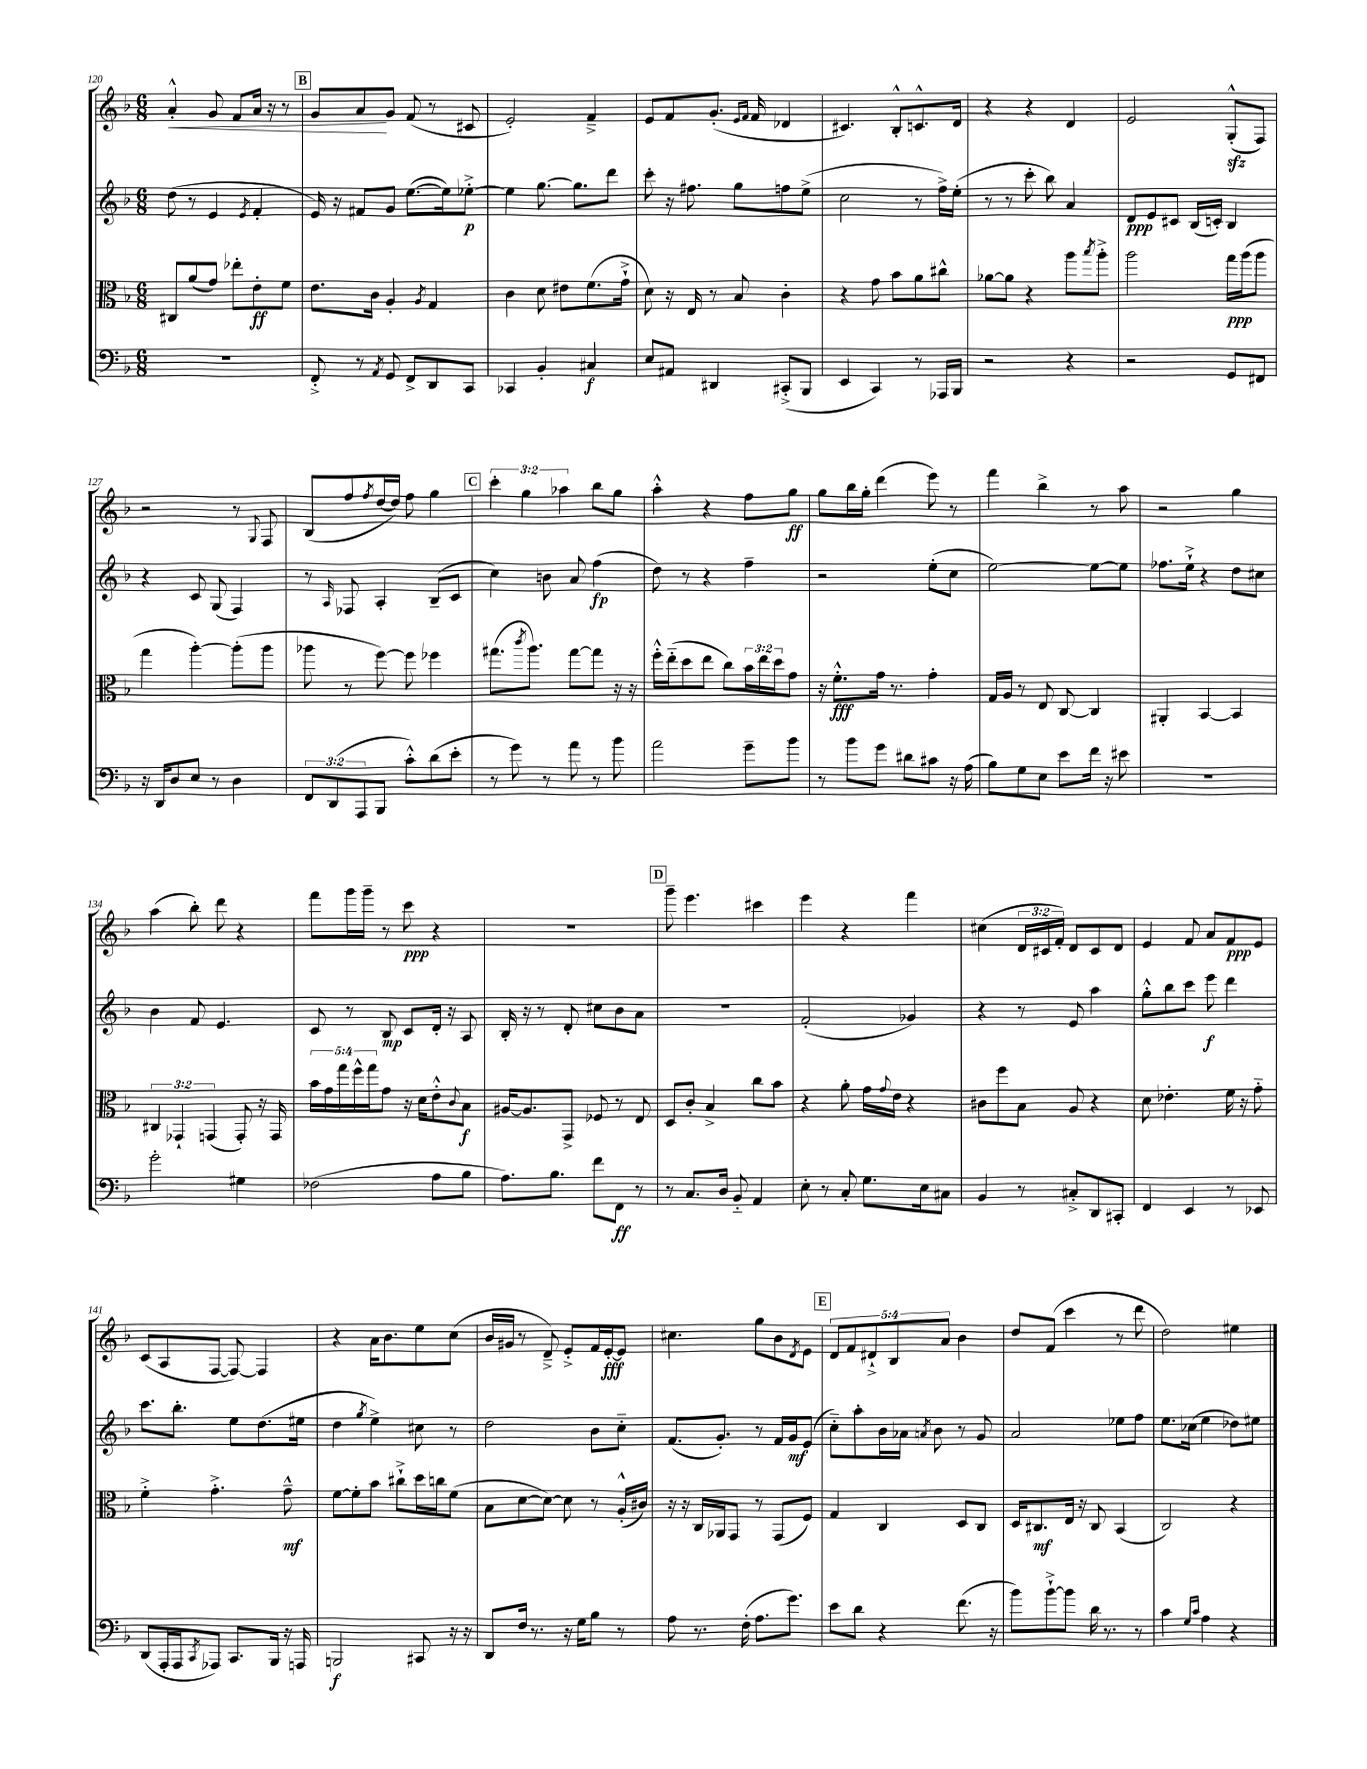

**kern	**dynam	**kern	**dynam	**kern	**dynam	**kern	**dynam
*part4	*part4	*part3	*part3	*part2	*part2	*part1	*part1
*staff4	*staff4	*staff3	*staff3	*staff2	*staff2	*staff1	*staff1
*clefF4	*	*clefC3	*	*clefG2	*	*clefG2	*
*k[b-]	*	*k[b-]	*	*k[b-]	*	*k[b-]	*
*M6/8	*	*M6/8	*	*M6/8	*	*M6/8	*
=120	=120	=120	=120	=120	=120	=120	=120
!	!	!	!	!	!	!	!LO:HP:b
2.r	.	8C#X/L	.	(8dd\	.	4a'^^/	<
.	.	(8a/	.	8r	.	.	.
.	.	8g/J)	.	4e/	.	8g/	.
.	.	8ee-X'\L	.	.	.	8f/L	.
.	.	.	.	8qe/	.	.	.
.	.	8e'\	ff	4f'/	.	16a/Jk	.
.	.	.	.	.	.	16r	.
.	.	8f\J	.	.	.	8r	.
!!LO:REH:place=s1:t=B
=121	=121	=121	=121	=121	=121	=121	=121
8FF'^/	.	8.e\L	.	16e/)	.	8g/L	.
.	.	.	.	16r	.	.	.
8r	.	.	.	8f#X/L	.	8a/	.
.	.	16c\Jk	.	.	.	.	.
8qAA/	.	.	.	.	.	.	.
8GG/	.	4A'/	.	8g/J	.	8g/J	[
8FF^/L	.	.	.	([8.ee\L	.	(8f/	.
.	.	8qA/	.	.	.	.	.
8DD/	.	4G/	.	.	.	8r	.
.	.	.	.	16ee\k])	.	.	.
8CC/J	.	.	.	[8ee-X'^\J	p	8c#X/	.
=122	=122	=122	=122	=122	=122	=122	=122
4CC-X/	.	4c\	.	4ee-\]	.	2e'/)	.
4BB-'/	.	8d\	.	[8.gg\	.	.	.
.	.	8e#X\L	.	.	.	.	.
.	.	.	.	8.gg\L]	.	.	.
4C#X/	f	(8.f\	.	.	.	4f~^/	.
.	.	.	.	8ddd\J	.	.	.
.	.	16g`^\Jk	.	.	.	.	.
=123	=123	=123	=123	=123	=123	=123	=123
8E/L	.	8d\)	.	8ccc'\	.	8e/L	.
8AA#X/J	.	16r	.	16r	.	8f/	.
.	.	16E/	.	8.ff#X\	.	.	.
4DD#X/	.	8r	.	.	.	(8.g'/J	.
.	.	8B-/	.	8gg\L	.	.	.
.	.	.	.	.	.	16qqe/LL	.
.	.	.	.	.	.	16qqf/JJ	.
.	.	.	.	.	.	16f/	.
(8CC#X'^/L	.	4c'\	.	8ffn\	.	4d-X/	.
8BBB-/J	.	.	.	(8ee^\J	.	.	.
=124	=124	=124	=124	=124	=124	=124	=124
4EE/	.	4r	.	2cc\	.	4.c#X/)	.
4CC/)	.	8g\	.	.	.	.	.
.	.	8b-\L	.	.	.	8B-'^^/L	.
8r	.	8a\	.	8r	.	8.cn^^/	.
16AAA-X/LL	.	8cc#X^^\J	.	16ff^\LL)	.	.	.
16BBB-/JJ	.	.	.	(16ee'\JJ	.	16d/Jk	.
=125	=125	=125	=125	=125	=125	=125	=125
2r	.	[8a-X\L	.	8r	.	4r	.
.	.	8a-\J]	.	8r	.	.	.
.	.	4r	.	8ccc'\	.	4r	.
.	.	.	.	8bb-\)	.	.	.
4r	.	8aa\L	.	4a/	.	4d/	.
.	.	8qbb-/	.	.	.	.	.
.	.	8aa'^\J	.	.	.	.	.
=126	=126	=126	=126	=126	=126	=126	=126
2r	.	2aa\	.	8d/L	ppp	2e/	.
.	.	.	.	8e/	.	.	.
.	.	.	.	8c#X/J	.	.	.
.	.	.	.	(16B-/LL	.	.	.
.	.	.	.	16cn'/JJ)	.	.	.
8GG/L	.	16gg\LL	ppp	4B-/	.	(8Gzz'^^/L	.
.	.	(16aa\J	.	.	.	.	.
8FF#X/J	.	8aa\J	.	.	.	8F/J)	.
!!LO:LB:g=z
=127	=127	=127	=127	=127	=127	=127	=127
16r	.	4gg\	.	4r	.	2r	.
16DD/KL	.	.	.	.	.	.	.
8D/	.	.	.	.	.	.	.
8E/J	.	[4aa'\)	.	8c/	.	.	.
8r	.	.	.	(8G/	.	.	.
4D\	.	(8aa'\L]	.	4F/)	.	8r	.
.	.	.	.	.	.	8qqG/	.
.	.	8aa\J	.	.	.	8F/	.
=128	=128	=128	=128	=128	=128	=128	=128
12FF/L	.	8aa-X\	.	8r	.	(8B-/L	.
(12DD/	.	.	.	.	.	.	.
.	.	.	.	16qqA/	.	.	.
.	.	8r	.	8F-X/	.	8ff/	.
12AAA/	.	.	.	.	.	.	.
.	.	.	.	.	.	8qff/	.
8BBB-/J	.	[8ff\)	.	4A'/	.	[16dd/L	.
.	.	.	.	.	.	16dd/JJ])	.
8c'^^\L)	.	8ff\]	.	.	.	8ff\	.
(8d\	.	4ff-X\	.	(8B-~/L	.	4gg\	.
8e'\J	.	.	.	8c/J	.	.	.
!!LO:REH:place=s1:t=C
=129	=129	=129	=129	=129	=129	=129	=129
8r	.	(8.gg#X\L	.	4cc\)	.	6ccc'\	.
8g\)	.	.	.	.	.	.	.
.	.	.	.	.	.	6gg\	.
.	.	8qccc/	.	.	.	.	.
.	.	8.aa\J)	.	.	.	.	.
8r	.	.	.	8bn\	.	.	.
.	.	.	.	.	.	6aa-X\	.
8a\	.	[8gg#\L	.	8a/	.	.	.
8r	.	8gg#\J]	.	(4ff\	fp	8bb-\L	.
8b-\	.	16r	.	.	.	8gg\J	.
.	.	16r	.	.	.	.	.
=130	=130	=130	=130	=130	=130	=130	=130
2a\	.	16ff'^^\LL	.	8dd\)	.	4aa'^^\	.
.	.	(16ee\J	.	.	.	.	.
.	.	8dd\	.	8r	.	.	.
.	.	8ee\J	.	4r	.	4r	.
.	.	8cc\L)	.	.	.	.	.
8g~\L	.	24b-\L	.	4ff~\	.	8ff\L	.
.	.	24ee\	.	.	.	.	.
.	.	24dd\J	.	.	.	.	.
8b-\J	.	8g\J	.	.	.	8gg\J	ff
=131	=131	=131	=131	=131	=131	=131	=131
8r	.	16r	.	2r	.	8gg\L	.
.	.	8.f'^^\L	fff	.	.	.	.
8b-\L	.	.	.	.	.	16bb-\L	.
.	.	.	.	.	.	16gg'\JJ	.
8g\J	.	16g\Jk	.	.	.	(4ddd\	.
.	.	8.r	.	.	.	.	.
8d#X\L	.	.	.	.	.	.	.
8c#X\J	.	4g'\	.	(8ee'\L	.	8eee\)	.
16r	.	.	.	8cc\J	.	8r	.
(16A\	.	.	.	.	.	.	.
=132	=132	=132	=132	=132	=132	=132	=132
8B-\L)	.	16G/LL	.	[2ee\)	.	4fff\	.
.	.	16A/JJ	.	.	.	.	.
8G\	.	8r	.	.	.	.	.
8E\J	.	8E/	.	.	.	4bb-^\	.
8e\L	.	[8C/	.	.	.	.	.
16f\Jk	.	4C/]	.	8ee\L_	.	8r	.
16r	.	.	.	.	.	.	.
8e#X\	.	.	.	8ee\J]	.	8aa\	.
=133	=133	=133	=133	=133	=133	=133	=133
2.r	.	4AA#X'/	.	8.ff-X\L	.	2r	.
.	.	.	.	16ee`^\Jk	.	.	.
.	.	[4BB-/	.	4r	.	.	.
.	.	4BB-/]	.	8dd\L	.	4gg\	.
.	.	.	.	8cc#X\J	.	.	.
!!LO:LB:g=z
=134	=134	=134	=134	=134	=134	=134	=134
2g'\	.	6C#X/	.	4b-\	.	(4aa\	.
.	.	6GG-X`/	.	.	.	.	.
.	.	.	.	8f/	.	8bb-'\)	.
.	.	(6GGn/	.	.	.	.	.
.	.	.	.	4.e/	.	8ddd\	.
4G#X\	.	8GG'/)	.	.	.	4r	.
.	.	16r	.	.	.	.	.
.	.	16GG/	.	.	.	.	.
=135	=135	=135	=135	=135	=135	=135	=135
(2F-X\	.	20b-\LL	.	8c/	.	8fff\L	.
.	.	20g\	.	.	.	.	.
.	.	20gg\	.	.	.	.	.
.	.	.	.	8r	.	16ggg\L	.
.	.	20ff^^\	.	.	.	.	.
.	.	.	.	.	.	16ggg~\JJ	.
.	.	20gg\J	.	.	.	.	.
.	.	8g\J	.	8B-/	mp	8r	.
.	.	16r	.	8c/L	.	8ccc\	ppp
.	.	16d\KL	.	.	.	.	.
8A\L	.	8e'^^\	.	16d'/Jk	.	4r	.
.	.	.	.	16r	.	.	.
.	.	8qqc/	.	.	.	.	.
8B-\J	.	8B-\J	f	8A/	.	.	.
=136	=136	=136	=136	=136	=136	=136	=136
8.A\L)	.	[16A#X/KL	.	16B-'/	.	2.r	.
.	.	8.A#/]	.	16r	.	.	.
.	.	.	.	8r	.	.	.
8.B-\J	.	.	.	.	.	.	.
.	.	8GG^/J	.	8d'/	.	.	.
8f\L	.	8F-X/	.	8cc#X\L	.	.	.
8FF\J	ff	8r	.	8b-\	.	.	.
8r	.	8E/	.	8a\J	.	.	.
!!LO:REH:place=s1:t=D
=137	=137	=137	=137	=137	=137	=137	=137
8r	.	8D/L	.	2.r	.	8ggg~\	.
8.C/L	.	8c'/J	.	.	.	4.eee\	.
.	.	4B-^/	.	.	.	.	.
16D/Jk	.	.	.	.	.	.	.
8BB-/	.	.	.	.	.	.	.
4AA/	.	8cc\L	.	.	.	4ccc#X\	.
.	.	8b-\J	.	.	.	.	.
=138	=138	=138	=138	=138	=138	=138	=138
8E'\	.	4r	.	(2f'/	.	4eee\	.
8r	.	.	.	.	.	.	.
8C'/	.	8a'\	.	.	.	4r	.
8.G\L	.	16g\LL	.	.	.	.	.
.	.	8qqg/	.	.	.	.	.
.	.	16e\JJ	.	.	.	.	.
.	.	4r	.	4g-X/)	.	4fff\	.
16E\k	.	.	.	.	.	.	.
8C#X\J	.	.	.	.	.	.	.
=139	=139	=139	=139	=139	=139	=139	=139
4BB-/	.	8c#X\L	.	4r	.	(4cc#X\	.
.	.	8ff\	.	.	.	.	.
8r	.	8B-\J	.	8r	.	24d/LL	.
.	.	.	.	.	.	24c#X/	.
.	.	.	.	.	.	24f'/JJ)	.
8C#X'^/L	.	8A/	.	8e/	.	8d/L	.
8DD/	.	4r	.	4aa\	.	8c#/	.
8CC#X'/J	.	.	.	.	.	8d/J	.
=140	=140	=140	=140	=140	=140	=140	=140
4FF/	.	8d\	.	8gg'^^\L	.	4e/	.
.	.	4.e-X'\	.	8bb-\	.	.	.
4EE/	.	.	.	8ccc\J	.	8f/	.
.	.	.	.	8eee\	f	8a/L	.
8r	.	16f\	.	4ddd\	.	8f/	ppp
.	.	16r	.	.	.	.	.
8EE-X/	.	8g\	.	.	.	8e/J	.
!!LO:LB:g=z
=141	=141	=141	=141	=141	=141	=141	=141
(8DD/L	.	4f'^\	.	8.ccc\L	.	(8c/L	.
16AAA'/L	.	.	.	.	.	8A/	.
16AAA/J	.	.	.	8.bb-'\J	.	.	.
8qCC/	.	.	.	.	.	.	.
8AAA-X/J)	.	4.g'^\	.	.	.	[8F/J	.
8.CC/L	.	.	.	8ee\L	.	8F/_)	.
.	.	.	.	(8.dd\	.	4F/]	.
16BBB-/Jk	.	.	.	.	.	.	.
16r	.	8g~^^\	mf	.	.	.	.
16AAAn/	.	.	.	16ee#X\Jk	.	.	.
=142	=142	=142	=142	=142	=142	=142	=142
2BBBn/	f	[8f\L	.	4dd\	.	4r	.
.	.	8f'\]	.	.	.	.	.
.	.	.	.	8qgg/	.	.	.
.	.	8b-\J	.	4ee^\)	.	16a\KL	.
.	.	.	.	.	.	8.b-\	.
.	.	8cc#X`^\L	.	.	.	.	.
8CC#X/	.	16dd\L	.	8cc#X\	.	8ee\	.
.	.	16ccn\J	.	.	.	.	.
16r	.	(8f\J	.	8r	.	(8cc\J	.
16r	.	.	.	.	.	.	.
=143	=143	=143	=143	=143	=143	=143	=143
8DD/L	.	8B-\L	.	2dd\	.	16b-/LL	.
.	.	.	.	.	.	16g#X/JJ	.
16F/Jk	.	[8d\	.	.	.	8r	.
8.r	.	.	.	.	.	.	.
.	.	8d\J_)	.	.	.	8d~^/)	.
16r	.	8d\]	.	.	.	8e'^/L	.
16G\KL	.	.	.	.	.	.	.
8B-\J	.	8r	.	8b-\L	.	16f/L	.
.	.	.	.	.	.	[16e'/J	fff
8r	.	(16A'^^/LL	.	8cc\J	.	8e/J]	.
.	.	16c#X/JJ)	.	.	.	.	.
=144	=144	=144	=144	=144	=144	=144	=144
8A\	.	16r	.	(8.f/L	.	4.cc#X\	.
.	.	16r	.	.	.	.	.
8.r	.	16C/LL	.	.	.	.	.
.	.	16AA-X/J	.	8.g'/J)	.	.	.
.	.	8GG/J	.	.	.	.	.
(16F'\	.	.	.	.	.	.	.
8.A\L	.	8r	.	8r	.	8gg\L	.
.	.	(8GG/L	.	16f/LL	.	8b-\	.
8.g\J)	.	.	.	16g/J	mf	.	.
.	.	.	.	.	.	8qd/	.
.	.	8F/J)	.	(8e/J	.	8e\J	.
!!LO:REH:place=s1:t=E
=145	=145	=145	=145	=145	=145	=145	=145
8e\L	.	4G/	.	8cc\L)	.	10d/L	.
.	.	.	.	.	.	10f/	.
8d\J	.	.	.	8aa'\	.	.	.
.	.	.	.	.	.	10d#X`^/	.
4r	.	4C/	.	16b-\L	.	.	.
.	.	.	.	.	.	10B-/	.
.	.	.	.	16a-X\JJ	.	.	.
.	.	.	.	8qan/	.	.	.
.	.	.	.	8b-\	.	.	.
.	.	.	.	.	.	10a/J	.
(8.f\	.	8D/L	.	8r	.	4b-\	.
.	.	8C/J	.	8g/	.	.	.
16r	.	.	.	.	.	.	.
=146	=146	=146	=146	=146	=146	=146	=146
8b-\L)	.	16D/KL	.	2a/	.	8dd/L	.
.	.	8.C#X/	mf	.	.	.	.
[8b-`^\	.	.	.	.	.	(8f/J	.
8b-\J]	.	16E/Jk	.	.	.	4ccc\	.
.	.	16r	.	.	.	.	.
16d\	.	8C#/	.	.	.	.	.
8.r	.	.	.	.	.	.	.
.	.	(4BB-/	.	8ee-X\L	.	8r	.
8r	.	.	.	8ff\J	.	8ddd\	.
=147	=147	=147	=147	=147	=147	=147	=147
4c\	.	2C/)	.	8.ee\L	.	2dd\)	.
.	.	.	.	(16cc-X\Jk	.	.	.
16qqG/LL	.	.	.	.	.	.	.
16qqc/JJ	.	.	.	.	.	.	.
4A\	.	.	.	4ee\	.	.	.
4r	.	4r	.	8dd-X\L)	.	4ee#X\	.
.	.	.	.	8ee#X\J	.	.	.
==	==	==	==	==	==	==	==
*-	*-	*-	*-	*-	*-	*-	*-
